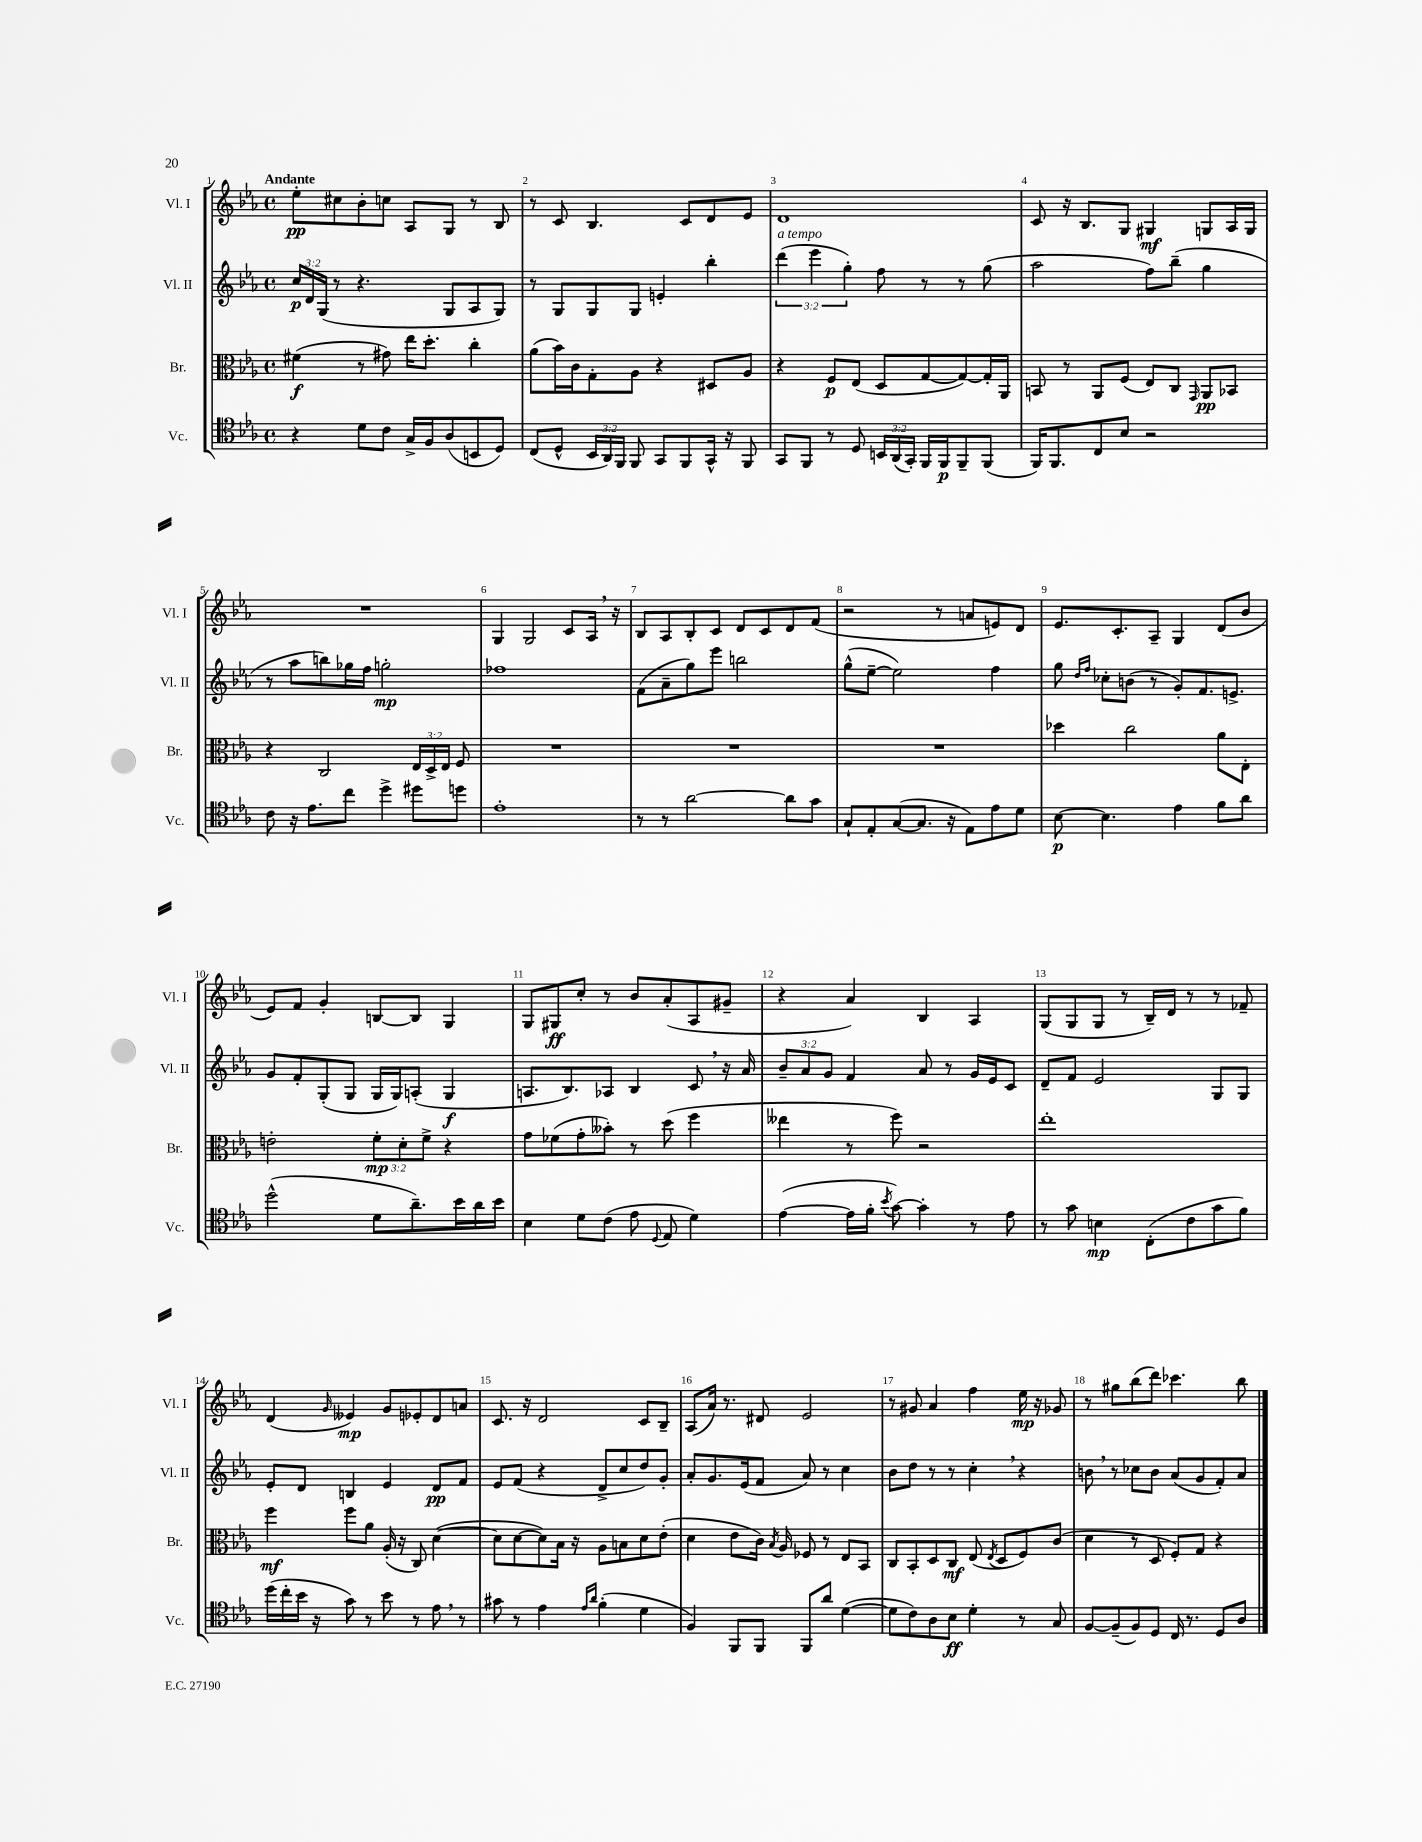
<<
\new StaffGroup <<
\new Staff = "s0" \with { instrumentName = "Vl. I" shortInstrumentName = "Vl. I" } {
    \clef treble \key ees \major \defaultTimeSignature \time 4/4 \tempo "Andante"
    \autoBeamOff ees''8[-.\pp cis''8 bes'8-. c''8] aes8[ g8] r8 bes8 |
    r8 c'8 bes4. c'8[ d'8 ees'8] |
    d'1 |
    c'8 r16 bes8.[ g8] gis4\mf g8[ aes16 g16] |
    R1 |
    g4 g2 c'8[ aes16] \breathe r16 |
    bes8[ aes8 bes8-. c'8] d'8[ c'8 d'8 f'8]( |
    r2 r8 a'8[ e'8) d'8] |
    ees'8.[ c'8.-. aes8]-- g4 d'8[( bes'8] |
    ees'8[) f'8] g'4-. b8[~ b8] g4 |
    g8[ gis8\ff c''8]-. r8 bes'8[ aes'8-.( aes8 gis'8]-- |
    r4 aes'4) bes4 aes4 |
    g8[( g8 g8] r8 bes16[--) d'16] r8 r8 fes'8-- |
    d'4( \grace { g'16 } eeses'4\mp) g'8[ ees'8-. d'8 a'8] |
    c'8. r16 d'2 c'8[ bes8]-- |
    aes8[( aes'16]) r8. dis'8 ees'2 |
    r8 gis'8 aes'4 f''4 ees''16\mp r16 ges'8 |
    r8 gis''8[ bes''8( d'''8]) ces'''4. bes''8 \bar "|." |
}
\new Staff = "s1" \with { instrumentName = "Vl. II" shortInstrumentName = "Vl. II" } {
    \clef treble \key ees \major \defaultTimeSignature \time 4/4 \override Staff.TupletNumber.text = #tuplet-number::calc-fraction-text
    \autoBeamOff \tuplet 3/2 { c''16[\p d'16 g16]( } r8 r4. g8[ aes8 g8]) |
    r8 g8[ g8 g8] e'4-. bes''4-. |
    \tuplet 3/2 { d'''4^\markup { \italic "a tempo" }( ees'''4 g''4-.) } f''8 r8 r8 g''8( |
    aes''2 f''8[) bes''8]--( g''4 |
    r8 aes''8[ b''8) ges''16 f''16] g''2-.\mp |
    fes''1 |
    f'8[( aes'8-- g''8) ees'''8] b''2 |
    g''8[-^( ees''8]~-- ees''2) f''4 |
    g''8 \grace { d''16[ f''16] } ces''8[-. b'8]( r8 g'8[-.) f'8. e'8.]-> |
    g'8[ f'8-. g8-.( g8] g16[ g16) a8]-.( g4\f |
    a8.[ bes8.) aes8] bes4 c'8 \breathe r16 aes'16 |
    \tuplet 3/2 { bes'8[-- aes'8 g'8] } f'4 aes'8 r8 g'16[ ees'16 c'8] |
    d'8[-- f'8] ees'2 g8[ g8] |
    ees'8[-. d'8] b4 ees'4 d'8[\pp f'8] |
    ees'8[ f'8]( r4 d'8[-> c''8 d''8) g'8]-. |
    aes'8[-. g'8. ees'16( f'8] aes'8) r8 c''4 |
    bes'8[ d''8] r8 r8 c''4-. \breathe r4 |
    b'8 \breathe r8 ces''8[ b'8] aes'8[( g'8 f'8-.) aes'8] \bar "|." |
}
\new Staff = "s2" \with { instrumentName = "Br." shortInstrumentName = "Br." } {
    \clef alto \key ees \major \defaultTimeSignature \time 4/4 \override Staff.TupletNumber.text = #tuplet-number::calc-fraction-text
    \autoBeamOff fis'4\f( r8 gis'8) ees''16[ d''8.]-. c''4-. |
    aes'8[( bes'16) c'16 g8-. aes8] r4 dis8[ aes8] |
    r4 f8[\p ees8]( d8[ g8~ g8~) g16-. aes,16] |
    b,8 r8 aes,8[ f8]( ees8[) c8] \grace { g,16 } aes,8[\pp bes,8] |
    r4 c2 \tuplet 3/2 { ees16[ d16-> ees16] } f8 |
    R1 |
    R1 |
    R1 |
    des''4 c''2 aes'8[ ees8]-. |
    e'2-. \tuplet 3/2 { f'8[-.\mp d'8-. f'8]-> } r4 |
    g'8[ fes'8( g'8-. beses'8]-.) r8 d''8( f''4 |
    eeses''4 r8 f''8) r2 |
    ees''1-. |
    f''4\mf f''8[ aes'8] aes16-.( r16 c8) d'4~( |
    d'8[ d'8~ d'8) bes16] r16 aes8[ b8 d'8 ees'8]-.( |
    d'4 ees'8[ c'16]) \acciaccatura { bes8 } aes16 fes8 r8 ees8[ bes,8] |
    c8[ bes,8-. d8 c8]\mf ees8( \acciaccatura { ees8 } d8[ f8) c'8]( |
    d'4 r8 d8 f8[-.) g8] r4 \bar "|." |
}
\new Staff = "s3" \with { instrumentName = "Vc." shortInstrumentName = "Vc." } {
    \clef tenor \key ees \major \defaultTimeSignature \time 4/4 \override Staff.TupletNumber.text = #tuplet-number::calc-fraction-text
    \autoBeamOff r4 d'8[ c'8] g16[-> f16 aes8( b,8 d8]) |
    c8[( d8]-^ \tuplet 3/2 { bes,16[ aes,16) f,16] } f,8 g,8[ f,8 g,16]-^ r16 f,8 |
    g,8[ f,8] r8 d8 \tuplet 3/2 { b,16[ aes,16( g,16]-.) } f,16[ f,16\p f,8-- f,8]( |
    f,16[) f,8. c8 bes8] r2 |
    c'8 r16 ees'8.[ c''8] d''4-> dis''8[ d''8] |
    ees'1-. |
    r8 r8 aes'2~ aes'8[ g'8] |
    g8[-! ees8-. g8~( g8.] r16 ees8[) ees'8 d'8] |
    bes8~\p bes4. ees'4 f'8[ aes'8] |
    d''2-^( d'8[ aes'8.--) bes'16 aes'16 bes'16] |
    bes4 d'8[ c'8]( ees'8 \appoggiatura { d8 } ees8 d'4) |
    ees'4~( ees'16[ f'16]-. \acciaccatura { bes'8 } g'8~) g'4-. r8 ees'8 |
    r8 g'8 b4\mp c8[-.( c'8 g'8 f'8]) |
    d''16[( c''16-. bes'16] r16 g'8) r8 bes'8 r8 ees'8 \breathe r8 |
    gis'8 r8 ees'4 \grace { ees'16[ aes'16] } f'4-.( d'4 |
    f4) f,8[ f,8] f,8[ aes'8] d'4~( |
    d'8[ c'8) aes8 bes8]\ff d'4-. r8 g8 |
    f8[~ f8--( f8) d8] c16 r8. d8[ aes8] \bar "|." |
}
>>
>>
\layout { \context { \Score \override BarNumber.break-visibility = ##(#f #t #t) barNumberVisibility = #all-bar-numbers-visible } }
